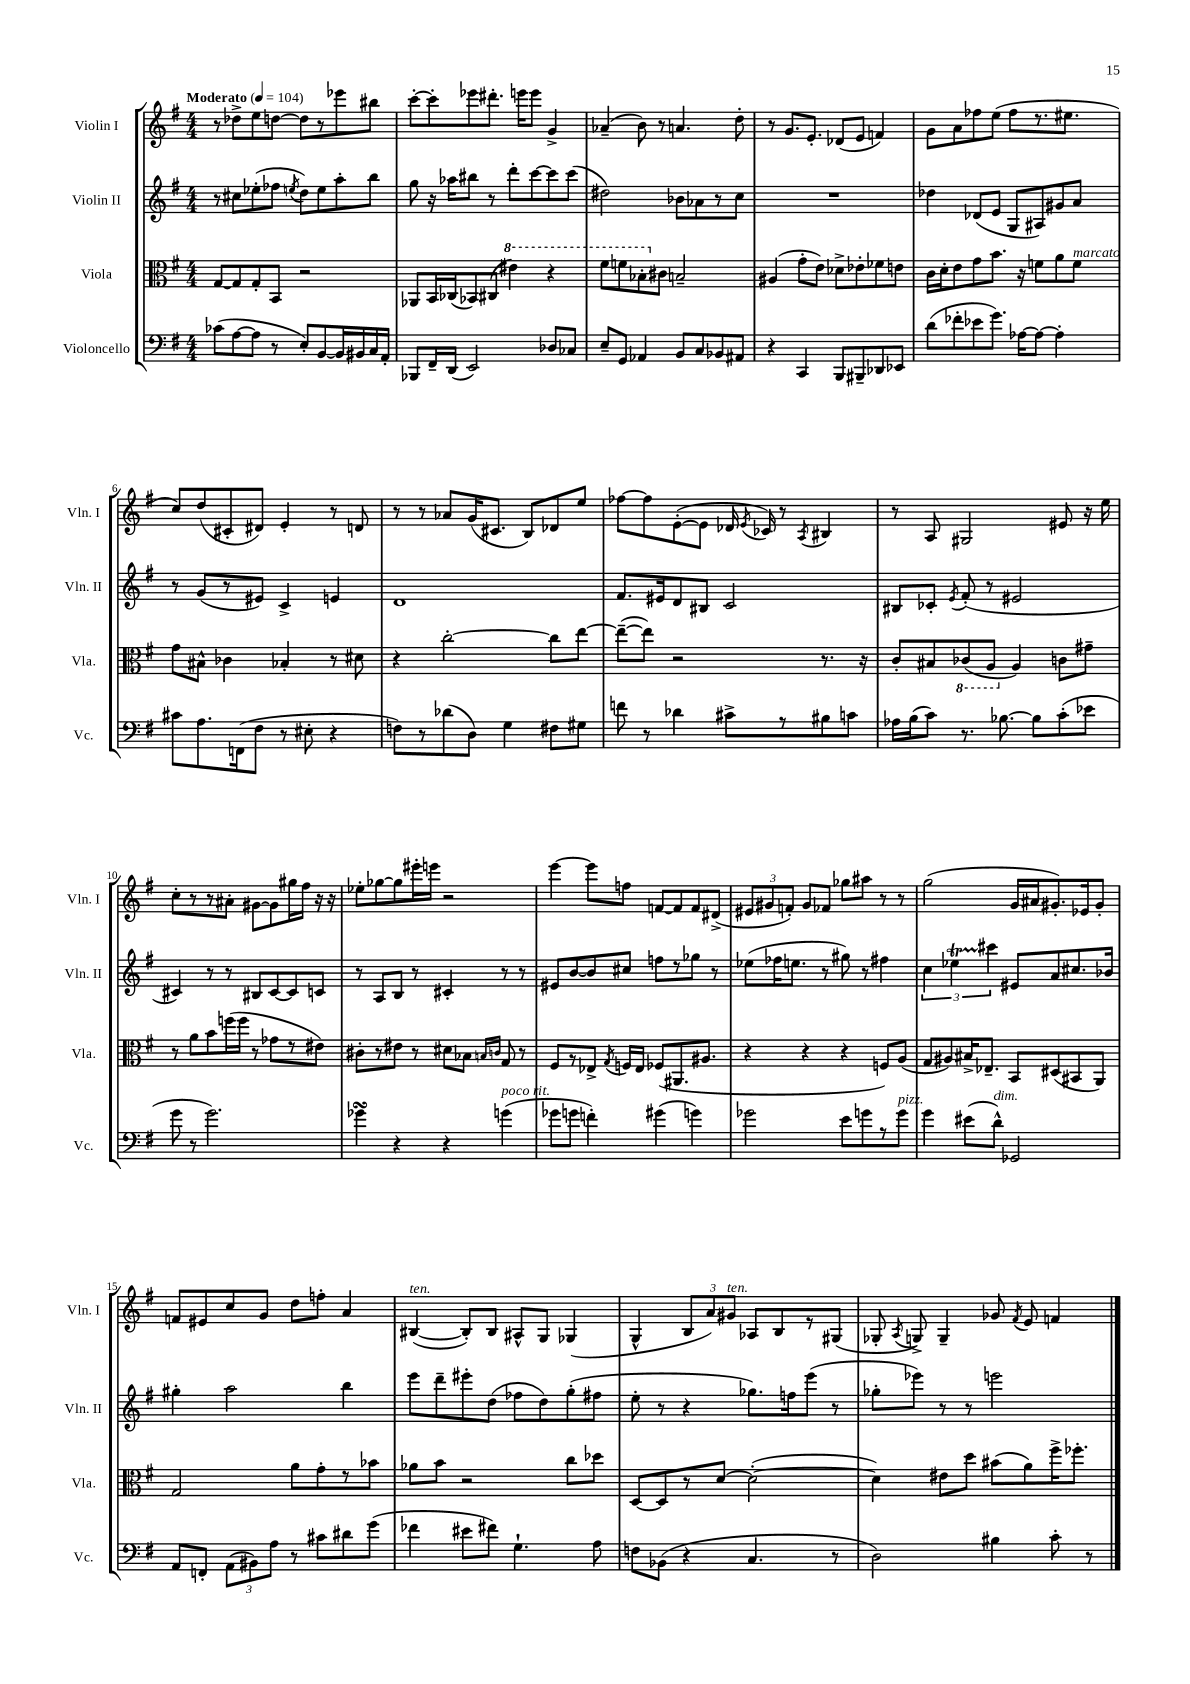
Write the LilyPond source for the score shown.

<<
\new StaffGroup <<
\new Staff = "s0" \with { instrumentName = "Violin I" shortInstrumentName = "Vln. I" } {
    \clef treble \key g \major \numericTimeSignature \time 4/4 \tempo "Moderato" 4 = 104
    \autoBeamOff r8 des''8[-> e''8 d''8]~ d''8[ r8 ees'''8 bis''8] |
    c'''8[~-. c'''8-. ees'''8 dis'''8.]-. e'''16[ e'''8] g'4-> |
    aes'4--( b'8) r8 a'4. d''8-. |
    r8 g'8.[ e'8.]-. des'8[( e'8] f'4) |
    g'8[ a'8 fes''8 e''8]( fes''8[ r8. eis''8.] |
    c''8[) d''8( cis'8-. dis'8]) e'4-. r8 d'8 |
    r8 r8 aes'8[ g'16( cis'8.] b8[) des'8 e''8] |
    fes''8[~ fes''8 e'8~-.( e'8] des'16 \acciaccatura { e'8 } ces'16) r8 \acciaccatura { a8 } bis4 |
    r8 a8 gis2 eis'8 r16 e''16 |
    c''8[-. r8 r8 ais'8]-. gis'8[~ gis'8 gis''16 fis''16] r16 r16 |
    ees''8[-. ges''8~ ges''8 eis'''16-. e'''16] r2 |
    e'''4~ e'''8[ f''8] f'8[~ f'8 f'8 dis'8]->( |
    \tuplet 3/2 { eis'8[ gis'8 f'8]-.) } gis'8[ fes'8] ges''8[ ais''8] r8 r8 |
    g''2( g'16[ ais'16 gis'8.-.) ees'16 gis'8]-. |
    f'8[ eis'8 c''8 g'8] d''8[ f''8]-. a'4 |
    bis4~^\markup { \italic "ten." }( bis8[-.) bis8] ais8[-^ g8] ges4( |
    g4-^ \tuplet 3/2 { b8[ a'8) gis'8]^\markup { \italic "ten." } } aes8[ b8 r8 gis8]( |
    ges8-. \acciaccatura { a8 } g8->) g4-- ges'8 \acciaccatura { fis'8 } e'8 f'4 \bar "|." |
}
\new Staff = "s1" \with { instrumentName = "Violin II" shortInstrumentName = "Vln. II" } {
    \clef treble \key g \major \numericTimeSignature \time 4/4
    \autoBeamOff r8 cis''8[ ees''8-.( fes''8] \acciaccatura { e''8 } d''8[) e''8 a''8-. b''8] |
    g''8 r16 aes''16[ bis''8] r8 d'''8[-. c'''8~ c'''8 c'''8]( |
    dis''2) bes'8[ aes'8 r8 c''8] |
    R1 |
    des''4 des'8[( e'8] g8[ ais8) gis'8 a'8] |
    r8 g'8[( r8 eis'8]) c'4-> e'4 |
    d'1 |
    fis'8.[ eis'16 d'8 bis8] c'2 |
    bis8[ ces'8]-. \acciaccatura { e'8 } fis'8-.( r8 eis'2 |
    cis'4) r8 r8 bis8[ cis'8~ cis'8 c'8] |
    r8 a8[ b8] r8 cis'4-. r8 r8 |
    eis'8[ b'8~ b'8 cis''8] f''8[ r8 ges''8] r8 |
    ees''8[( fes''16 e''8.] r8 gis''8) r8 fis''4 |
    \tuplet 3/2 { c''4 ees''4\startTrillSpan cis'''4\stopTrillSpan } eis'8[ a'8 cis''8. bes'16] |
    gis''4-. a''2 b''4 |
    e'''8[ d'''8-- eis'''8-. d''8]( fes''8[ d''8) g''8-.( fis''8] |
    e''8-. r8 r4 ges''8.[) f''16 e'''8]( r8 |
    ges''8[-. ees'''8]) r8 r8 e'''2 \bar "|." |
}
\new Staff = "s2" \with { instrumentName = "Viola" shortInstrumentName = "Vla." } {
    \clef alto \key g \major \numericTimeSignature \time 4/4
    \autoBeamOff g8[~ g8 g8-. b,8] r2 |
    aes,8[ b,16 ces16( bes,8) cis8]( \ottava #1 eis''4) r4 |
    fis''8[ f''8 bes'8-. \ottava #0 cis'8] b!2-- |
    ais4( g'8[-. e'8]) des'8[-> ees'8-. fes'8 e'8] |
    c'16[ d'16-. e'8 g'8 b'8.] r16 f'8[ a'8 f'8]^\markup { \italic "marcato" } |
    g'8[ bis8]-^ ces'4 bes4-. r8 dis'8 |
    r4 c''2~-. c''8[ e''8]~ |
    e''8[~--( e''8]) r2 r8. r16 |
    c'8[-. bis8 \ottava #-1 ces8( a,8] \ottava #0 a4) c'!8[ gis'8]-- |
    r8 a'8[ b'8 f''16( f''16] r8 ges'8[ r8 eis'8]) |
    cis'8[-. r8 eis'8] r8 dis'8[ bes8] \grace { b16[ c'16] } g8 r8 |
    fis8[ r8 ees8]-> \acciaccatura { g8 } f16[ ees16] fes8[( ais,8. ais8.] |
    r4 r4 r4 f8[) a8]( |
    g8[ ais8) bis16-> ees8.]-- b,8[ dis8( bis,8 a,8]) |
    g2 a'8[ g'8-. r8 bes'8] |
    aes'8[ b'8] r2 c''8[ des''8] |
    d8[~ d8 r8 d'8]~ d'2~-.( |
    d'4) eis'8[ d''8] bis'8[( a'8) fis''16-> fes''8.]-. \bar "|." |
}
\new Staff = "s3" \with { instrumentName = "Violoncello" shortInstrumentName = "Vc." } {
    \clef bass \key g \major \numericTimeSignature \time 4/4
    \autoBeamOff ces'8[( a8~ a8] r8 e8[-.) b,8~ b,16 bis,16 c16 a,16]-. |
    bes,,8[ fis,16-- d,16]( e,2) des8[ ces8] |
    e8[-- g,8] aes,4 b,8[ c8 bes,8 ais,8] |
    r4 c,4 b,,8[ bis,,8-- des,8 ees,8] |
    d'8[( fes'8-. ees'8 g'8.]) aes16[~ aes8]~ aes4-. |
    cis'8[ a8. f,16( fis8] r8 eis8-. r4 |
    f8[) r8 des'8( d8]) g4 fis8[ gis8] |
    f'8 r8 des'4 cis'8[-> r8 bis8 c'8] |
    aes16[ b16( c'8]) r8. bes8.~ bes8[ c'8-.( ees'8] |
    g'8 r8 g'2.) |
    ges'4\turn r4 r4 g'4^\markup { \italic "poco rit." }( |
    ges'8[ g'8] f'4-.) gis'4( g'4) |
    ges'2 e'8[ g'8 r8 g'8]^\markup { \italic "pizz." } |
    g'4 eis'8[( d'8]-^^\markup { \italic "dim." }) ges,2 |
    a,8[ f,8]-. \tuplet 3/2 { a,8[( bis,8) a8] } r8 cis'8[ dis'8 g'8]( |
    fes'4 eis'8[ fis'8]) g4.-! a8 |
    f8[ bes,8]( r4 c4. r8 |
    d2) bis4 c'8-. r8 \bar "|." |
}
>>
>>
